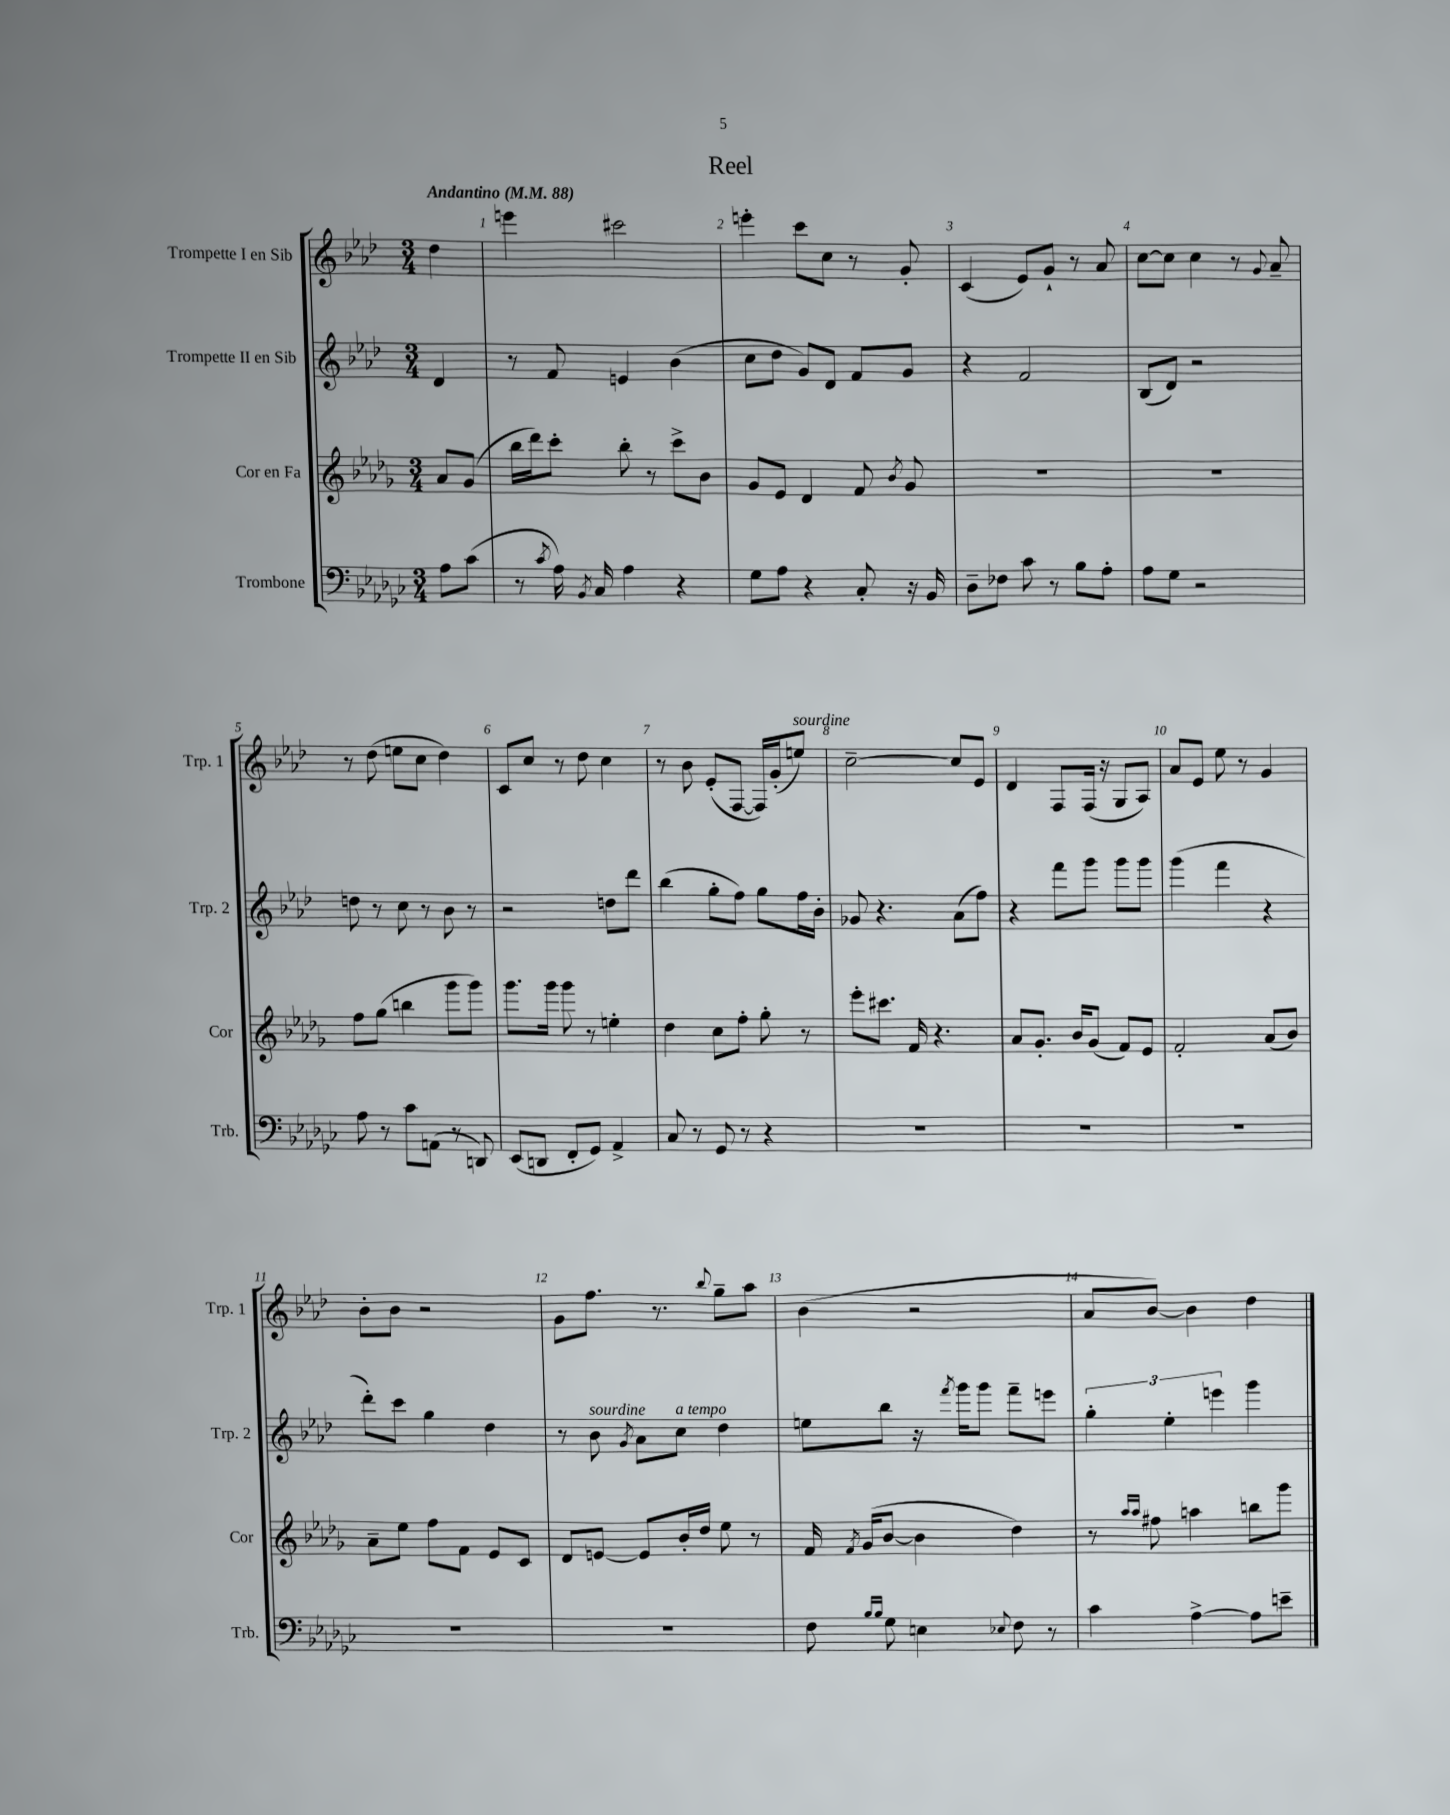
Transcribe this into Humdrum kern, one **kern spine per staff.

**kern	**kern	**kern	**kern
*staff4	*staff3	*staff2	*staff1
*clefF4	*clefG2	*clefG2	*clefG2
*k[b-e-a-d-g-c-]	*k[b-e-a-d-g-]	*k[b-e-a-d-]	*k[b-e-a-d-]
*M3/4	*M3/4	*M3/4	*M3/4
*MM88	*MM88	*MM88	*MM88
8A-	8a-	4d-	4dd-
(8c-	(8g-	.	.
=	=	=	=
8r	16bb-	8r	4eee
.	16ddd-)	.	.
8qc-	.	.	.
16A-)	8ccc'	8f	.
8qBB-	.	.	.
16C-	.	.	.
4A-	8bb-'	4e	2ccc#
.	8r	.	.
4r	8ccc^	(4b-	.
.	8b-	.	.
=	=	=	=
8G-	8g-	8cc	4eee'
8A-	8e-	8dd-	.
4r	4d-	8g)	8ccc
.	.	8d-	8cc
8C-'	8f	8f	8r
.	8qb-	.	.
16r	8g-	8g	8g'
16BB-	.	.	.
=	=	=	=
8D-~	2.r	4r	(4c
8F-	.	.	.
8c-	.	2f	8e-)
8r	.	.	8g`
8B-	.	.	8r
8A-'	.	.	8a-
=	=	=	=
8A-	2.r	(8B-	[8cc
8G-	.	8d-)	8cc]
2r	.	2r	4cc
.	.	.	8r
.	.	.	8qqg
.	.	.	8a-~
=	=	=	=
8A-	8ff	8dd	8r
8r	(8gg-	8r	(8dd-
8c-	4bb	8cc	8ee
(8AA	.	8r	8cc
8r	8ggg-	8b-	4dd-)
8DD)	8ggg-)	8r	.
=	=	=	=
(8EE-	8.ggg-	2r	8c
8DD	.	.	8cc
.	16ggg-	.	.
8FF'	8ggg-	.	8r
8GG-)	8r	.	8dd-
4AA-^	4ee'	8dd	4cc
.	.	8ddd-	.
=	=	=	=
8C-	4dd-	(4bb-	8r
8r	.	.	8b-
8GG-	8cc	8gg'	(8e-'
8r	8ff'	8ff)	[8F
4r	8gg-'	8gg	16F])
.	.	.	(16g'
.	8r	16ff	8ee)
.	.	16b-'	.
=	=	=	=
2.r	8eee-'	8g-	[2cc~
.	8.ccc#	4.r	.
.	16f	.	.
.	4.r	.	.
.	.	(8a-	8cc]
.	.	8ff)	8e-
=	=	=	=
2.r	8a-	4r	4d-
.	8.g-'	.	.
.	.	8fff	8F
.	16b-	.	.
.	(8g-	8ggg	(16F
.	.	.	16r
.	8f)	8ggg	8G
.	8e-	8ggg	8A-)
=	=	=	=
2.r	2f'	(4ggg	8a-
.	.	.	8e-
.	.	4fff	8ee-
.	.	.	8r
.	(8a-	4r	4g
.	8b-)	.	.
=	=	=	=
2.r	8a-~	8ddd-')	8b-'
.	8ee-	8ccc	8b-
.	8ff	4gg	2r
.	8f	.	.
.	8e-	4dd-	.
.	8c	.	.
=	=	=	=
2.r	8d-	8r	8g
.	[8e	8b-	8.ff
.	.	8qg	.
.	8e]	8a-	.
.	.	.	8.r
.	16b-'	8cc	.
.	16dd-	.	.
.	.	.	8qqbb-
.	8ee-	4dd-	8gg~
.	8r	.	8aa-
=	=	=	=
8F	16f	8ee	(4b-
.	8qf	.	.
.	(16g-	.	.
16qqB-	.	.	.
16qqB-	.	.	.
8G-	[8b-	8bb-	.
4E	4b-]	16r	2r
.	.	8qfff	.
.	.	16ggg	.
.	.	8ggg	.
8qqE-	.	.	.
8F	4dd-)	8fff~	.
8r	.	8eee	.
=	=	=	=
4c-	8r	6gg'	8a-
.	16qqaa-	.	.
.	16qqaa-	.	.
.	8ff#	.	[8b-)
.	.	6ee-'	.
[4A-^	4aa	.	4b-]
.	.	6eee	.
8A-]	8bb	4ggg	4dd-
8e~	8ggg-	.	.
==	==	==	==
*-	*-	*-	*-
